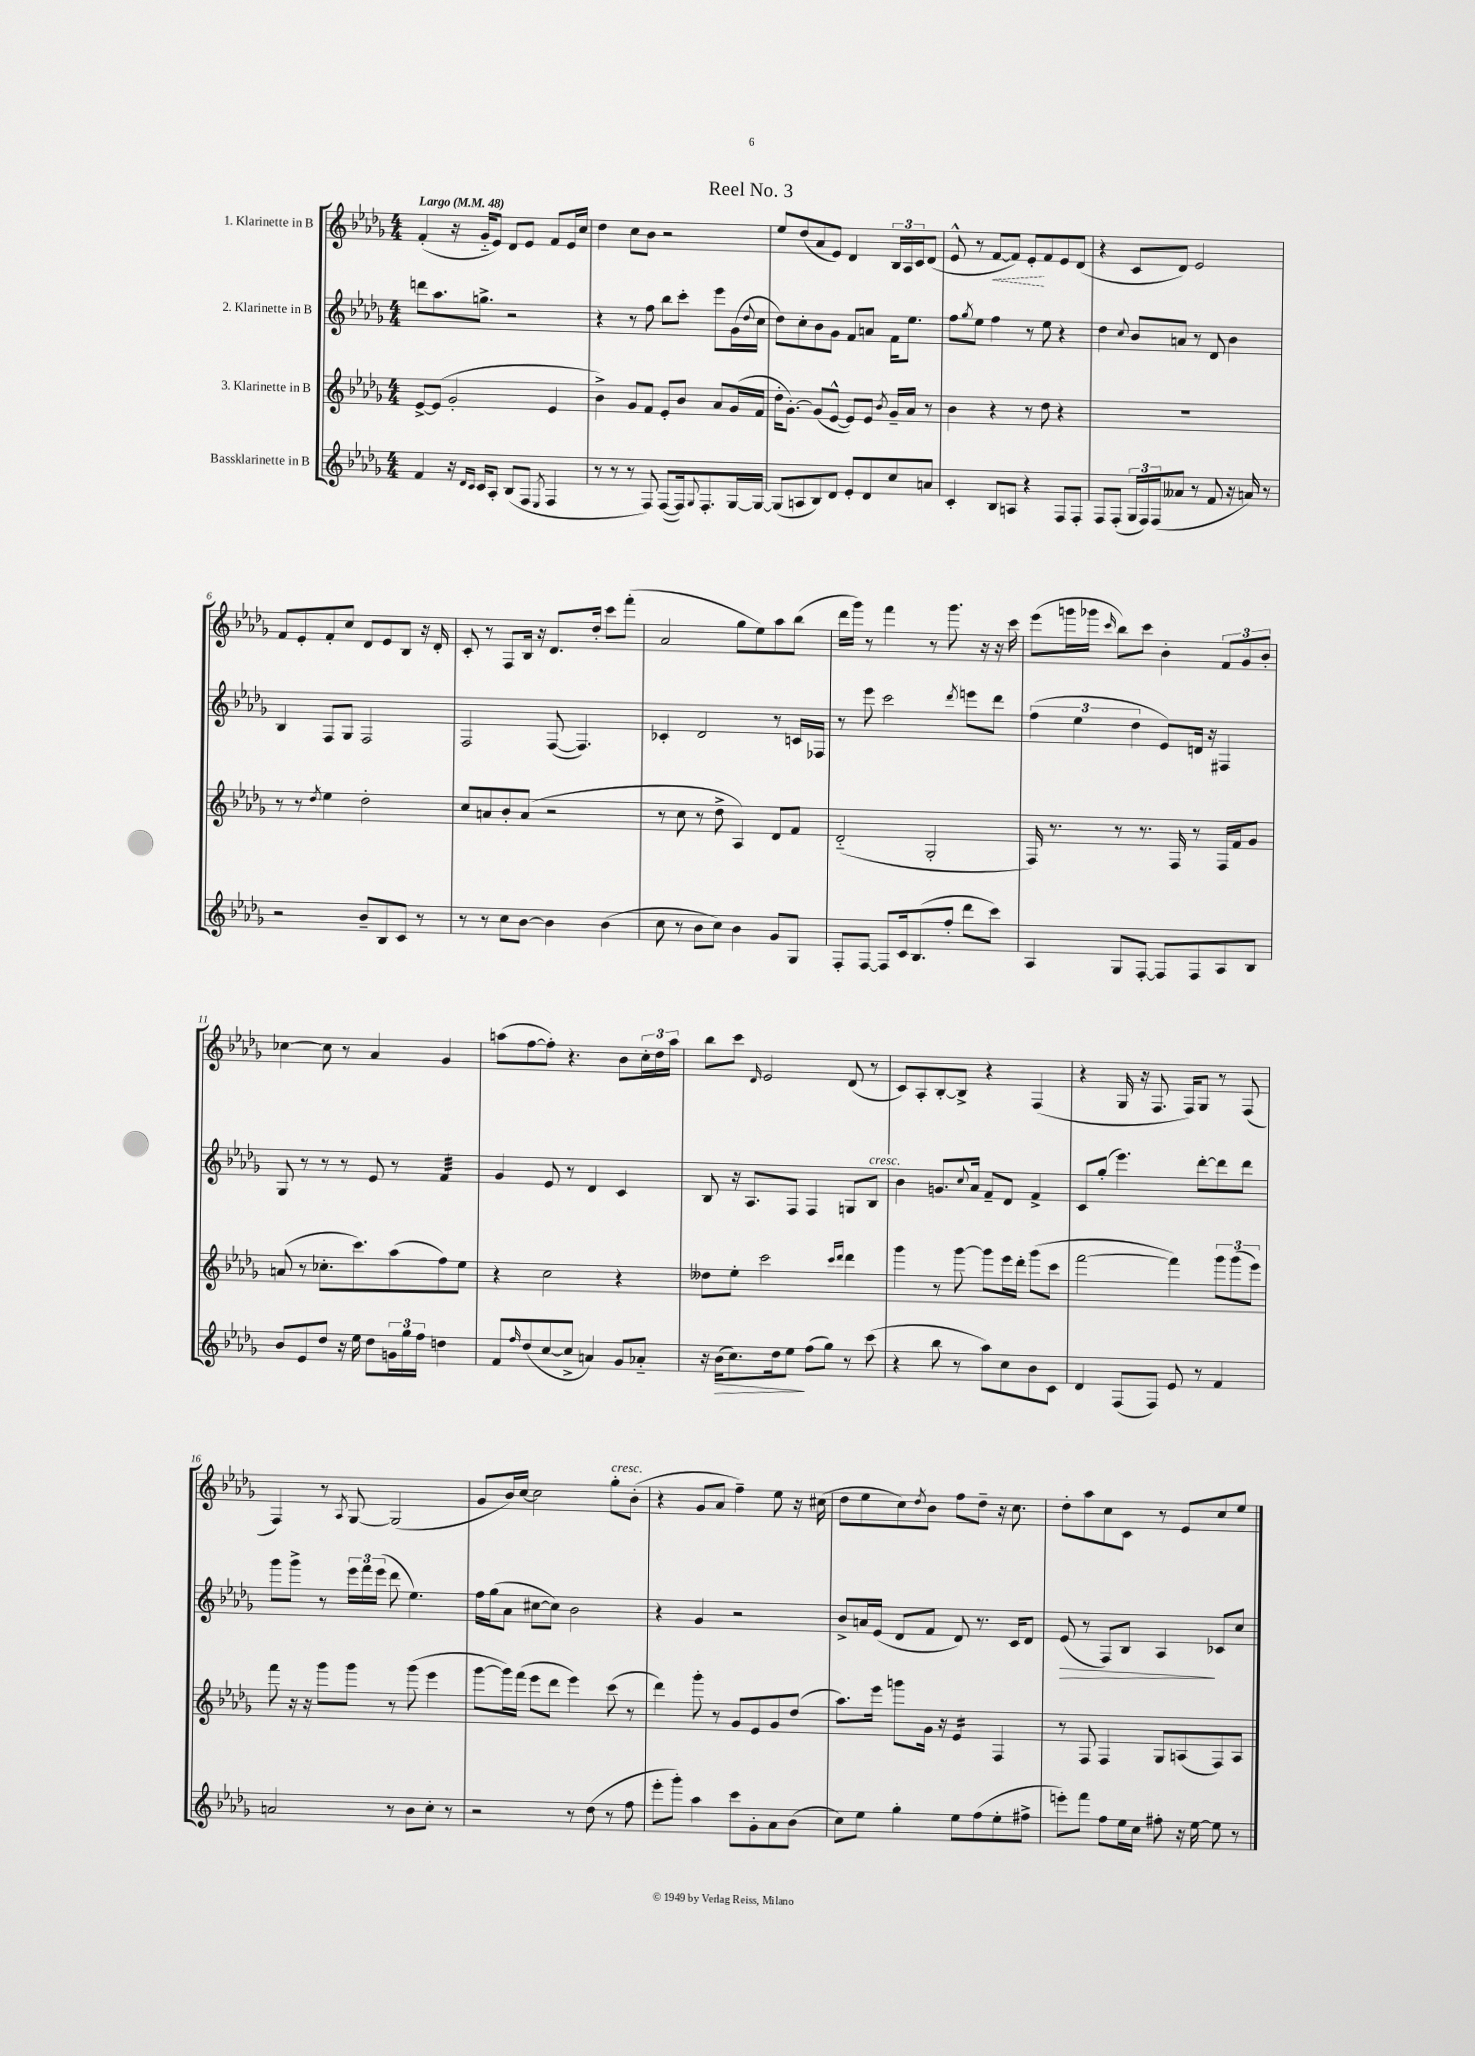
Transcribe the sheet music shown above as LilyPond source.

\header { title = "Reel No. 3" }
<<
\new StaffGroup <<
\new Staff = "s0" \with { instrumentName = "1. Klarinette in B" } {
    \clef treble \key des \major \numericTimeSignature \time 4/4 \tempo "Largo" 4 = 48
    f'4-.( r16 ges'16-_ ees'8) des'8 ees'8 f'8 ees'16 c''16 |
    des''4 c''8 bes'8 r2 |
    ees''8 des''8( aes'8 ees'8) des'4 \tuplet 3/2 { bes16 aes16 c'16 } des'8( |
    ees'8-^ r8 \once \override Hairpin.style = #'dashed-line f'8~\< f'8) ees'8-.\! f'8 ees'8 des'8( |
    r4 c'8 des'8) ees'2 |
    f'8 ees'8-. f'8-. c''8 des'8 ees'8 bes8 r16 des'16-. |
    c'8-. r8 f8 bes16 r16 des'8. des''16-. c'''8 f'''8-.( |
    aes'2 ges''8 ees''8) aes''8 bes''8( |
    des'''16 ges'''16) r8 f'''4 r8 ges'''8. r16 r16 c'''16 |
    ees'''8( g'''16 ges'''16 \grace { c'''16 } bes''8) c'''8 bes'4-. \tuplet 3/2 { f'8 ges'8 bes'8-. } |
    ces''4~ ces''8 r8 aes'4 ges'4 |
    a''8( f''8~ f''8-.) r4. bes'8 \tuplet 3/2 { c''16-. des''16 a''16 } |
    bes''8 c'''8 \grace { des'16 } ees'2 des'8( r8 |
    c'8) aes8-. bes8~-. bes8-> r4 f4( |
    r4 ges16 r16 f8. f16) ges8 r8 f8( |
    f4) r8 \acciaccatura { aes8 } ges8~ ges2( |
    ges'8 bes'16) c''16~ c''2 ges''8-.^\markup { \italic "cresc." } bes'8-.( |
    r4 ges'8 aes'8 f''4--) ees''8 r16 cis''16( |
    des''8 ees''8 c''8) \acciaccatura { des''8 } bes'8 f''8 des''8-- r16 c''8. |
    des''8-. aes''8 c''8 c'8 r8 ees'8 c''8 ees''8 \bar "|." |
}
\new Staff = "s1" \with { instrumentName = "2. Klarinette in B" } {
    \clef treble \key des \major \numericTimeSignature \time 4/4
    d'''8 aes''8. g''8.-> r2 |
    r4 r8 f''8 bes''8 c'''8-. ees'''8 ges'16( \appoggiatura { des''8 } c''16 |
    des''8) c''8-. bes'8 ges'8 f'8 a'8 f'16 ees''8. |
    f''8 \acciaccatura { ges''8 } ees''8 f''4 r8 ees''8 r4 |
    des''4 \appoggiatura { c''8 } bes'8 a'8 r8 des'8 bes'4 |
    bes4 f8 ges8 f2 |
    f2 f8~( f4.) |
    ces'4-. des'2 r8 c'16 fes16 |
    r8 ees'''8 c'''2 \acciaccatura { des'''8 } e'''8 des'''8 |
    \tuplet 3/2 { f''4( ees''4 des''4 } ees'8) d'16 r16 fis4 |
    ges8 r8 r8 r8 ees'8 r8 f'4:32 |
    ges'4 ees'8 r8 des'4 c'4 |
    bes8 r16 aes8. f8 f4 g8 bes8^\markup { \italic "cresc." } |
    bes'4 g'8. \appoggiatura { c''8 } aes'16 f'8-- des'8 f'4-> |
    c'8 ges''8-.( ees'''4.) des'''8~-. des'''8 des'''8 |
    ges'''8 ges'''8-> r8 \tuplet 3/2 { ees'''16 f'''16 ees'''16( } des'''8 ees''4.) |
    f''16 ges''16( aes'8 cis''8~ cis''8) bes'2 |
    r4 ges'4 r2 |
    bes'8-> a'16 ees'16( des'8 f'8 des'8) r8. c'16 des'8 |
    ees'8\>( r8 f8) bes8 aes4\! ces'8 c''8 \bar "|." |
}
\new Staff = "s2" \with { instrumentName = "3. Klarinette in B" } {
    \clef treble \key des \major \numericTimeSignature \time 4/4
    ees'8~-> ees'8( ges'2-. ees'4 |
    bes'4->) ges'8 f'8 ees'8-. bes'8 aes'8 ges'16( f'16 |
    des''16-. ges'8.~-.) ges'8( ees'8~-^ ees'8) ees'8 \acciaccatura { bes'8 } ges'16-- aes'16 r8 |
    bes'4 r4 r8 des''8 r4 |
    R1 |
    r8 r8 \acciaccatura { des''8 } ees''4 des''2-. |
    c''8 a'8 bes'8-. a'8( r2 |
    r8 c''8 r8 des''8-> aes4) des'8 f'8 |
    des'2-_( ges2-. |
    f16) r8. r8 r8. f16 r8 f16 f'16 ges'8 |
    a'8( r8 ces''8.-. c'''8.) aes''8( f''8) ees''8 |
    r4 c''2 r4 |
    deses''8 ees''8-. c'''2 \grace { c'''16 des'''16 } des'''4 |
    ges'''4 r8 ges'''8~ ges'''8 ees'''16 des'''16-. ges'''8( c'''8 |
    f'''2~ f'''4) \tuplet 3/2 { ges'''8 ges'''8( ees'''8) } |
    f'''8 r16 r16 ges'''8 ges'''8 r8 ges'''8( ees'''4 |
    ges'''8~ ges'''16) f'''16( ees'''8 des'''8 ees'''4) c'''8( r8 |
    des'''4) ges'''8-. r8 ges'8 ees'8 ges'8 des''8( |
    aes''8.) ees'''16 g'''8 ges'16 r16 ees'4:16 f4 |
    r8 f8 f4 ges8 a8( f8) a8 \bar "|." |
}
\new Staff = "s3" \with { instrumentName = "Bassklarinette in B" } {
    \clef treble \key des \major \numericTimeSignature \time 4/4
    f'4 r16 \grace { des'16 c'16 } c'16 aes8-. bes8( f8 \acciaccatura { ees8 } f4 |
    r8 r8 r8 f8) f8~( f16) \appoggiatura { ges8 } f8.-. ges16~ ges16~ |
    ges8( a8 bes8) des'8 ees'8-. des'8 c''8 a'8 |
    c'4-. bes8 a8 r4 f8 f8-. |
    f8 f8-.( \tuplet 3/2 { ges16 f16) f16( } aeses'8 r8 f'8 r16 a'16) r8 |
    r2 bes'8-- bes8 c'8 r8 |
    r8 r8 c''8 bes'8~ bes'4 bes'4( |
    c''8 r8 bes'8 c''8) bes'4 ges'8 ges8 |
    f8-. f8~ f8 c'16 bes8.( f''8-. des'''8 c'''8) |
    aes4 ges8 f8~-. f8 f8 aes8 bes8 |
    bes'8 ees'8 des''8 r16 ees''16 des''8 \tuplet 3/2 { g'16 ges''16 f''16 } d''4 |
    f'8 \grace { f''16 } des''8( c''8~ c''8-> a'4) ges'8 aes'8-_ |
    r16 bes'16\>( c''8.) des''16 ees''8\! f''8( ges''8) r8 c'''8( |
    r4 bes''8 r8 aes''8) c''8 bes'8 c'8 |
    des'4 f8( f8) ees'8 r8 f'4 |
    a'2 r8 bes'8 c''8-. r8 |
    r2 r8 des''8( r8 f''8 |
    ees'''8-. ges'''8-.) aes''4 c'''8 ges'8-. aes'8 bes'8( |
    c''8) ees''8 ges''4-. ees''8 f''8( ees''8-. fis''8-> |
    e'''8-.) f'''8 f''8 ees''16 c''16 fis''8-. r16 ees''16~ ees''8 r8 \bar "|." |
}
>>
>>
